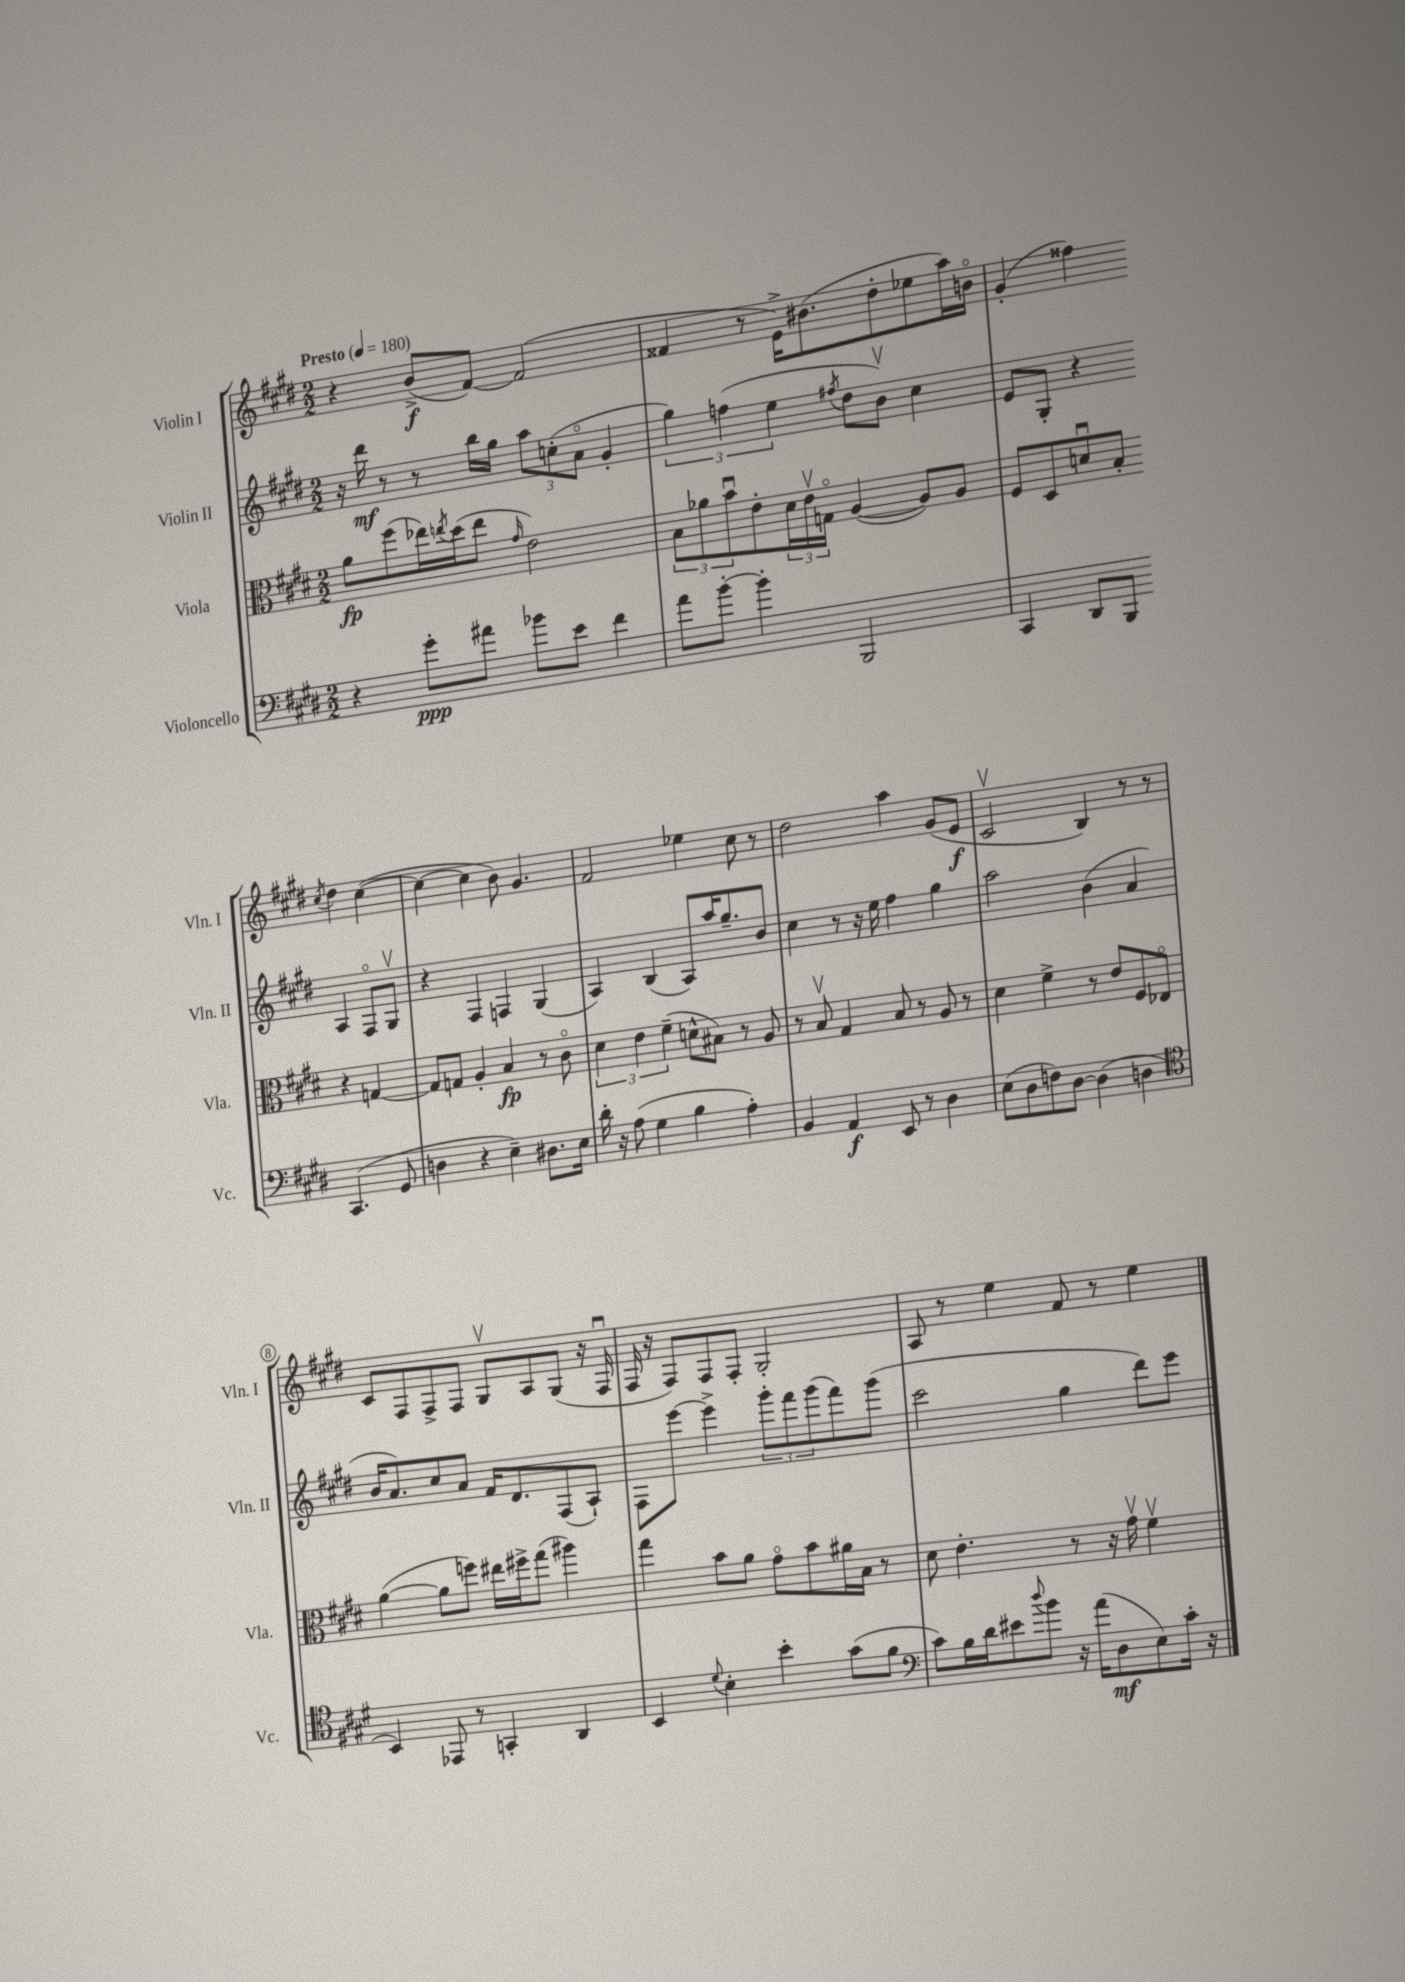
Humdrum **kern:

**kern	**kern	**kern	**kern
*staff4	*staff3	*staff2	*staff1
*clefF4	*clefC3	*clefG2	*clefG2
*k[f#c#g#d#]	*k[f#c#g#d#]	*k[f#c#g#d#]	*k[f#c#g#d#]
*M2/2	*M2/2	*M2/2	*M2/2
*MM180	*MM180	*MM180	*MM180
4r	8a\L	16r	4r
.	.	16ddd#\	.
.	(8ff#\	8r	.
8g#'\L	16ee-\L)	8r	(8b^/L
.	8qee/	.	.
.	(16dd#\J	.	.
8a#\J	8ee\J	16bb\LL	[8f#/J)
.	.	16gg#\JJ	.
.	16qqg#/	.	.
8b-\L	2e\)	12aa\L	(2f#/]
.	.	(12cc'\	.
8e\J	.	.	.
.	.	12ao\J	.
4f#\	.	4g#'/	.
=	=	=	=
8a\L	12B\L	6gg#\)	4f##/
.	12a-\	.	.
[8b'\J	.	.	.
.	12bu\	(6ff\	.
4b'\]	8e'\	.	8r
.	.	6ee\	.
.	24d#\L	.	16e^\LK)
.	24ev\	.	.
.	.	.	(8.b#\
.	24Go\JJ	.	.
.	.	8qff#/	.
2BBB/	([4A/	8dd#\L	.
.	.	8bv\J)	8dd#'\
.	8A/]L)	4cc#\	8ee-\
.	8A/J	.	16aa\L)
.	.	.	16bo\JJ
=	=	=	=
4CC#/	8F#/L	8e/L	(4g#'/
.	8D#/	8G#'/J	.
8DD#/L	8du/	4r	4ff##\)
8BBB/J	8B'/J	.	.
.	.	.	8qcc#/
(4.CC#/	4r	4A/	4dd#\
.	[4G/	8F#o/L	([4cc#\
8GG#/	.	8G#v/J	.
=	=	=	=
4D\	8G/]L	4r	4cc#\_
.	8G/J	.	.
4r	4A'/	4F#/	4cc#\]
4E~\)	4B/	4F/	8b\)
.	.	.	4.g#/
8.D#\L	8r	(4G#/	.
.	8c#o\	.	.
16E\Jk	.	.	.
=	=	=	=
16d#'\	6d#\	4A/)	2f#/
16r	.	.	.
(8A\	.	.	.
.	6e\	.	.
4G#\	.	(4B/	.
.	(6f#~\	.	.
4B\	8d^^\L	8A/L)	4ee-\
.	8B#\J)	16aa/K	.
.	.	8.gg#~/	.
4A'\)	8r	.	8cc#\
.	8A/	8b/J	8r
=	=	=	=
4BB/	8r	4cc#\	2dd#\
.	8Bv/	.	.
4AA/	4G#/	8r	.
.	.	16r	.
.	.	16ee\	.
8EE/	8B/	4ff#\	4aa\
8r	8r	.	.
4D#\	8A/	4gg#\	(8g#/L
.	8r	.	8e/J
=	=	=	=
(8E\L	4d#\	2aa\	2c#v/
8D#\	.	.	.
8F\)	4f#^\	.	.
[8D#\J	.	.	.
(4D#\]	8r	(4b\	4B/)
.	8e/L	.	.
4D\	8F#/	4a/	8r
.	8E-o/J	.	8r
=	=	=	=
*clefC4	*	*	*
4BB/)	([4a\	16b/LK	8c#/L
.	.	8.a/)	.
.	.	.	8F#/
8EE-/	8a\]L	8cc#/	8F#^/
8r	8ff\J)	8a/J	8F#/J
4GG'/	16ee#\LL	16f#/LK	8G#v/L
.	16ff#^\J	8.d#/	.
.	(8gg#\J	.	8A/
4AA/	4aa#\)	(8F#/	(8G#/J
.	.	8A`/J)	16r
.	.	.	16F#u/
=	=	=	=
4BB/	4gg#\	8F#\L	16F#/
.	.	.	16r
.	.	[8eee\J	8F#/L)
8qqd#/	.	.	.
4B'\	8b\L	4eee^\]	8F#/
.	8a\J	.	8F#'/J
4b'\	8g#o\L	12ggg#'\L	2G#'/
.	.	12fff#\	.
.	8b\	.	.
.	.	(12ggg#\	.
(8g#\L	16a#\L	8fff#\)	.
.	16B\JJ	.	.
8f#\J	8r	(8ggg#\J	.
=	=	=	=
*clefF4	*	*	*
8c#\L)	8d#\	2ccc#\	8A/
16B\L	4.e'\	.	8r
16d#\J	.	.	.
8e#\	.	.	4ee\
8qqdd#/	.	.	.
8b\J	.	.	.
16r	8r	4gg#\	8f#/
(16a\LK	.	.	.
8D#\	16r	.	8r
.	16g#v\	.	.
8E\)	4f#v\	8ddd#\L)	4ee\
16c#'\Jk	.	8eee\J	.
16r	.	.	.
==	==	==	==
*-	*-	*-	*-
